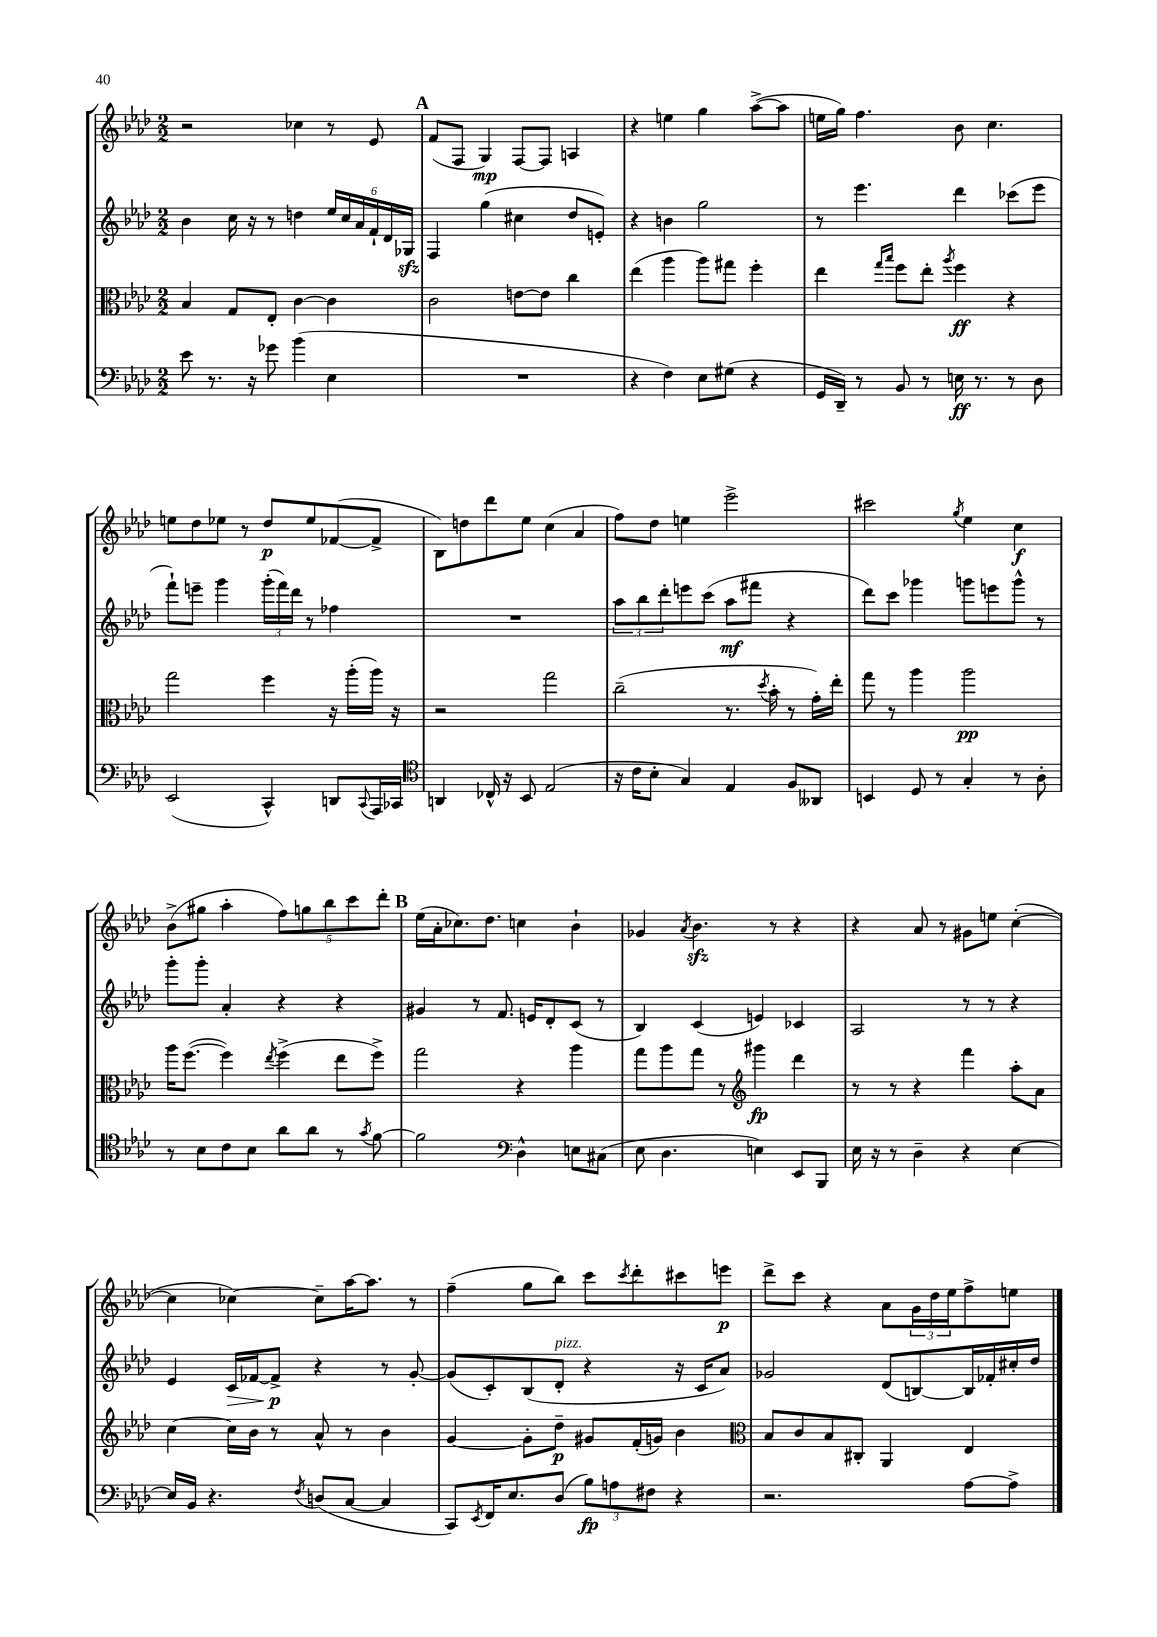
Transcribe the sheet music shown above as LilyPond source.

<<
\new StaffGroup <<
\new Staff = "s0" {
    \clef treble \key aes \major \numericTimeSignature \time 2/2
    r2 ces''4 r8 ees'8 |
    \mark \markup { \bold "A" } f'8( f8 g4\mp) f8~ f8 a4 |
    r4 e''4 g''4 aes''8~->( aes''8 |
    e''16 g''16) f''4. bes'8 c''4. |
    e''8 des''8 ees''8 r8 des''8\p ees''8 fes'8~( fes'8-> |
    bes8) d''8 des'''8 ees''8 c''4( aes'4 |
    f''8) des''8 e''4 ees'''2-> |
    cis'''2 \acciaccatura { g''8 } ees''4 c''4\f |
    bes'8->( gis''8 aes''4-. \tuplet 5/4 { f''8) g''8 bes''8 c'''8 des'''8-. } |
    \mark \markup { \bold "B" } ees''16( aes'16-. ces''8.) des''8. c''4 bes'4-! |
    ges'4 \acciaccatura { aes'8 } bes'4.\sfz r8 r4 |
    r4 aes'8 r8 gis'8 e''8 c''4~-.( |
    c''4 ces''4~) ces''8-- aes''16~ aes''8. r8 |
    f''4--( g''8 bes''8) c'''8 \acciaccatura { c'''8 } des'''8-. cis'''8 e'''8\p |
    des'''8-> c'''8 r4 aes'8 \tuplet 3/2 { g'16 des''16 ees''16 } f''8-> e''8 \bar "|." |
}
\new Staff = "s1" {
    \clef treble \key aes \major \numericTimeSignature \time 2/2
    bes'4 c''16 r16 r8 d''4 \tuplet 6/4 { ees''16 c''16 aes'16 f'16-! des'16 ges16\sfz } |
    \mark \markup { \bold "A" } f4 g''4( cis''4 des''8 e'8-.) |
    r4 b'4 g''2 |
    r8 ees'''4. des'''4 ces'''8( ees'''8 |
    f'''8-!) e'''8-- g'''4 \tuplet 3/2 { g'''16-.( f'''16) des'''16 } r8 fes''4 |
    R1 |
    \tuplet 3/2 { aes''8 bes''8 des'''8-. } e'''8 c'''8( aes''8\mf fis'''8 r4 |
    des'''8) c'''8 ges'''4 g'''8 e'''8 g'''8-^ r8 |
    g'''8-. g'''8-. aes'4-. r4 r4 |
    \mark \markup { \bold "B" } gis'4 r8 f'8. e'16 des'8-. c'8( r8 |
    bes4) c'4( e'4) ces'4 |
    aes2 r8 r8 r4 |
    ees'4 c'16\> fes'16~ fes'8->\p\! r4 r8 g'8~-. |
    g'8( c'8-.) bes8( des'8-.^\markup { \italic "pizz." } r4 r16 c'16 aes'8) |
    ges'2 des'8( b8~) b16 fes'16-. cis''16-. des''16 \bar "|." |
}
\new Staff = "s2" {
    \clef alto \key aes \major \numericTimeSignature \time 2/2
    bes4 g8 ees8-. c'4~ c'4 |
    \mark \markup { \bold "A" } c'2 e'8~ e'8 c''4 |
    ees''4( aes''4 aes''8) gis''8 f''4-. |
    ees''4 \grace { g''16 bes''16 } f''8 ees''8-. \acciaccatura { aes''8 } f''4\ff r4 |
    g''2 f''4 r16 aes''16-.( aes''16) r16 |
    r2 g''2 |
    c''2--( r8. \acciaccatura { des''8 } bes'16-. r8 g'16-.) ees''16-. |
    g''8 r8 aes''4 aes''2\pp |
    aes''16 f''8.~( f''4) \acciaccatura { ees''8 } f''4->( ees''8 f''8->) |
    \mark \markup { \bold "B" } g''2 r4 aes''4 |
    g''8 aes''8 g''8 r8 \clef treble gis'''4\fp des'''4 |
    r8 r8 r4 f'''4 aes''8-. aes'8 |
    c''4~ c''16 bes'16 r8 aes'8-^ r8 bes'4 |
    g'4~ g'8-. des''8--\p gis'8 f'16-.( g'16) bes'4 |
    \clef alto bes8 c'8 bes8 cis8-. aes,4 ees4 \bar "|." |
}
\new Staff = "s3" {
    \clef bass \key aes \major \numericTimeSignature \time 2/2
    ees'8 r8. r16 ges'8 bes'4( ees4 |
    \mark \markup { \bold "A" } R1 |
    r4 f4) ees8 gis8( r4 |
    g,16 des,16--) r8 bes,8 r8 e16\ff r8. r8 des8 |
    ees,2( c,4-^) d,8 \appoggiatura { c,8 } aes,,16 ces,16 |
    \clef tenor a,4 ces16-^ r16 bes,8 ees2( |
    r16 c'16 bes8-. g4) ees4 f8 aeses,8 |
    b,4 des8 r8 g4-. r8 aes8-. |
    r8 bes8 c'8 bes8 aes'8 aes'8 r8 \acciaccatura { g'8 } f'8~ |
    \mark \markup { \bold "B" } f'2 \clef bass des4-^ e8 cis8( |
    ees8 des4. e4) ees,8 bes,,8 |
    ees16 r16 r8 des4-- r4 ees4~ |
    ees16 bes,16 r4. \acciaccatura { f8 } d8( c8~ c4 |
    c,8) \acciaccatura { ees,8 } f,16 ees8. des8( \tuplet 3/2 { bes8\fp) a8 fis8 } r4 |
    r2. aes8~ aes8-> \bar "|." |
}
>>
>>
\layout { \context { \Score \remove "Bar_number_engraver" } }
